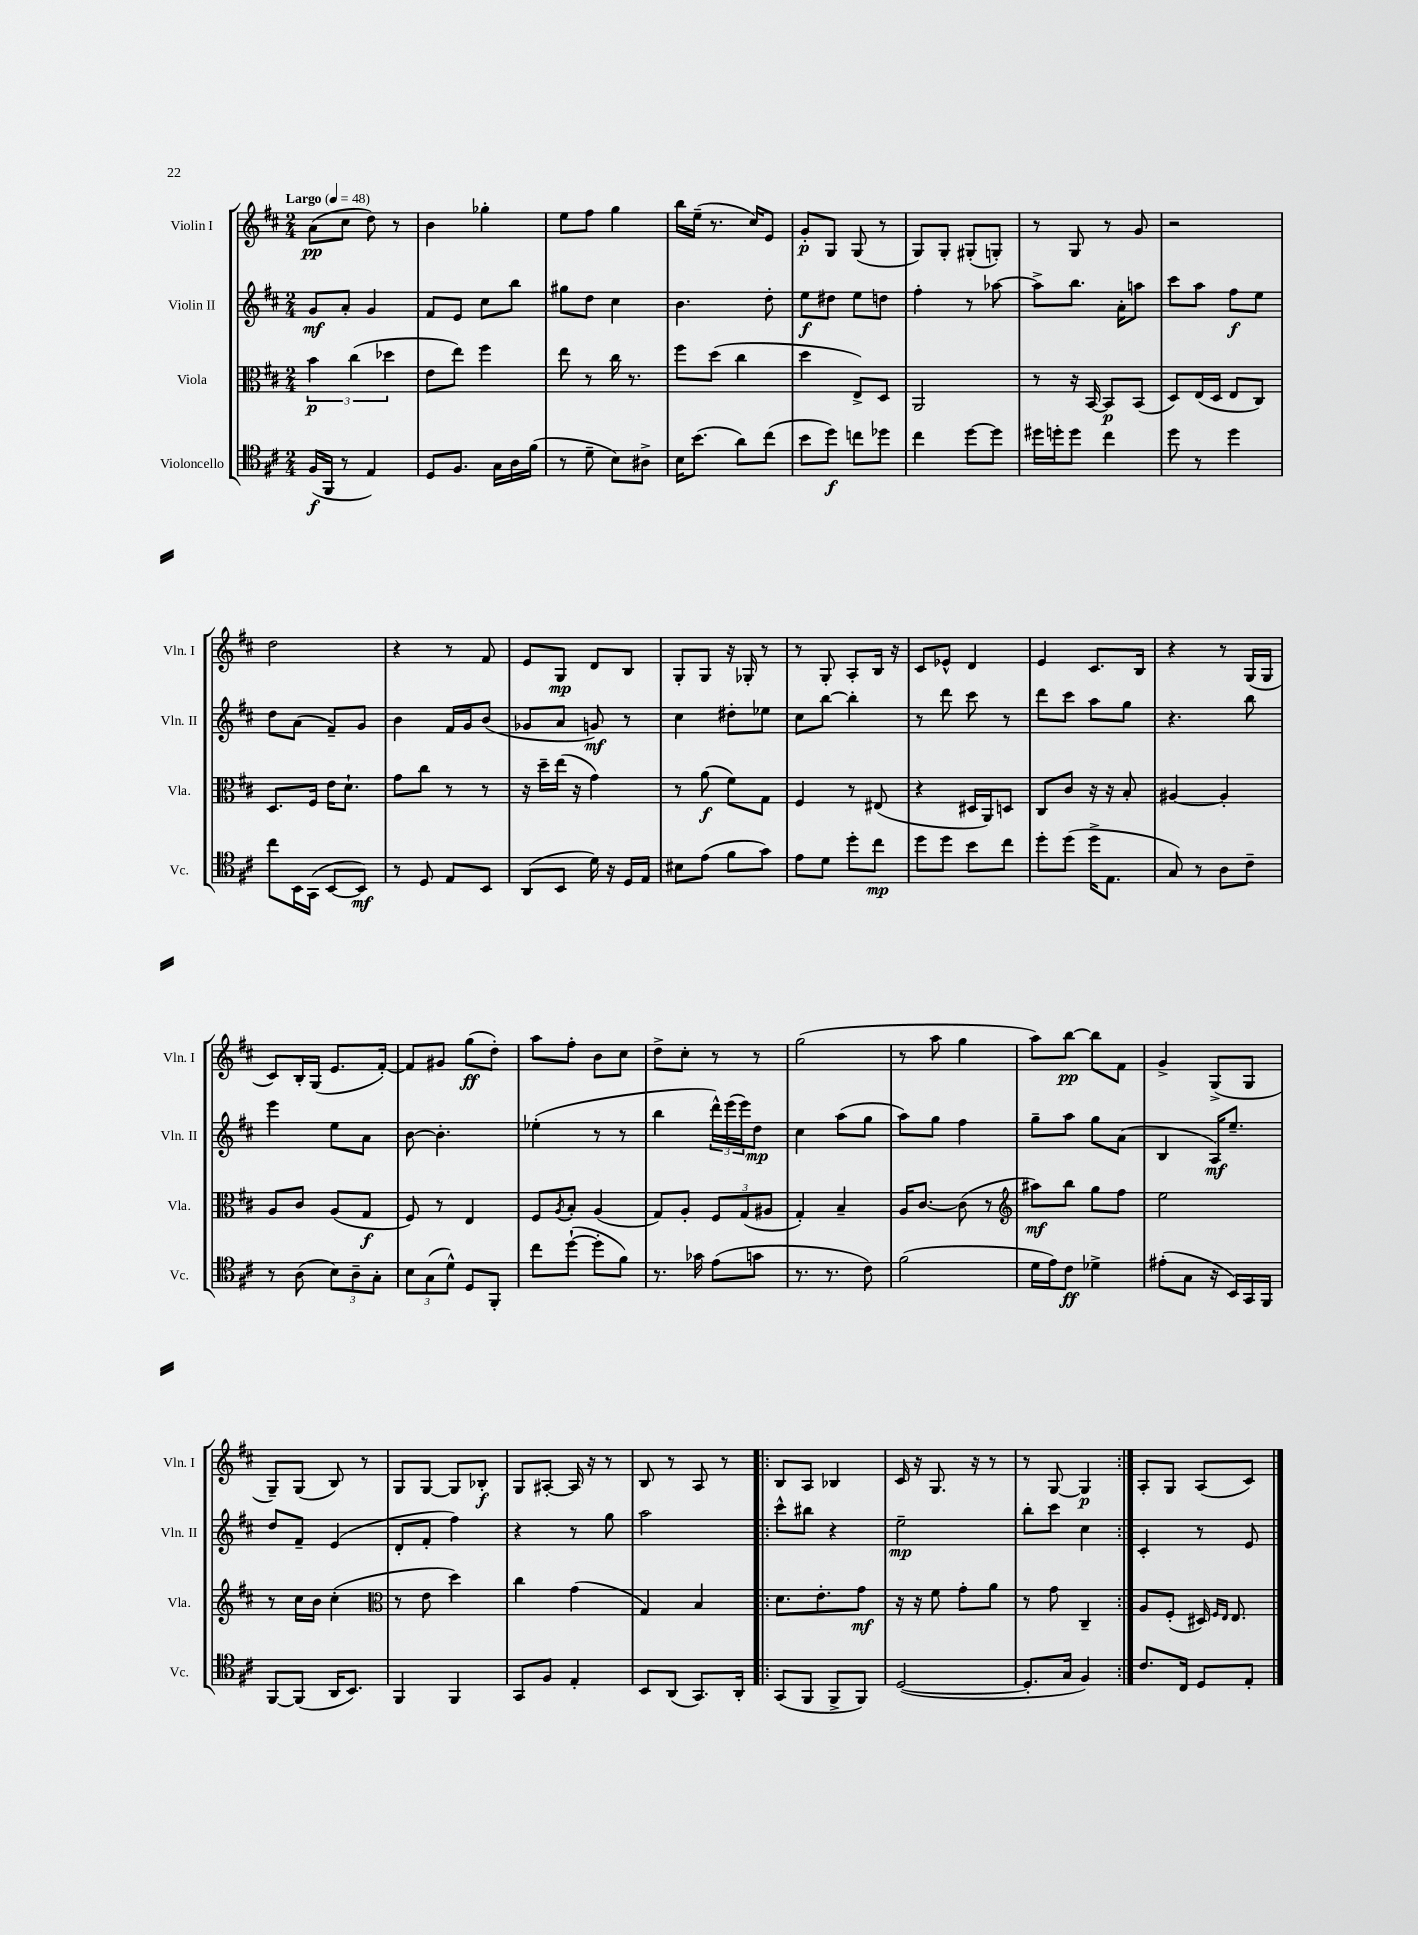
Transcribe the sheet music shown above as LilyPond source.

<<
\new StaffGroup <<
\new Staff = "s0" \with { instrumentName = "Violin I" shortInstrumentName = "Vln. I" } {
    \clef treble \key d \major \numericTimeSignature \time 2/4 \tempo "Largo" 4 = 48
    a'8\pp( cis''8 d''8) r8 |
    b'4 ges''4-. |
    e''8 fis''8 g''4 |
    b''16 e''16--( r8. cis''16) e'8 |
    g'8-.\p g8 g8( r8 |
    g8) g8-. gis8-.( g8-.) |
    r8 g8 r8 g'8 |
    r2 |
    d''2 |
    r4 r8 fis'8 |
    e'8 g8\mp d'8 b8 |
    g8-. g8 r16 ges16-. r8 |
    r8 g8-. a8-. b16 r16 |
    cis'8 ees'8-^ d'4 |
    e'4 cis'8. b16 |
    r4 r8 g16( g16 |
    cis'8) b16-. g16( e'8. fis'16~-.) |
    fis'8 gis'8 g''8\ff( d''8-.) |
    a''8 fis''8-. b'8 cis''8 |
    d''8-> cis''8-. r8 r8 |
    g''2( |
    r8 a''8 g''4 |
    a''8) b''8~\pp b''8 fis'8 |
    g'4-> g8->( g8 |
    g8--) g8( b8) r8 |
    g8 g8~ g8 bes8-.\f |
    g8 ais8~-. ais16 r16 r8 |
    b8 r8 a8 r8 |
    \repeat volta 2 { b8 a8 bes4 |
    cis'16 r16 g8. r16 r8 |
    r8 g8~ g4\p | }
    a8-. g8 a8( cis'8) \bar "|." |
}
\new Staff = "s1" \with { instrumentName = "Violin II" shortInstrumentName = "Vln. II" } {
    \clef treble \key d \major \numericTimeSignature \time 2/4
    g'8\mf a'8-. g'4 |
    fis'8 e'8 cis''8 b''8 |
    gis''8 d''8 cis''4 |
    b'4. d''8-. |
    e''8\f dis''8 e''8 d''8 |
    fis''4-. r8 aes''8~ |
    aes''8-> b''8. a'16-. a''8 |
    cis'''8 a''8 fis''8\f e''8 |
    d''8 a'8( fis'8--) g'8 |
    b'4 fis'16 g'16 b'8( |
    ges'8 a'8 g'8\mf) r8 |
    cis''4 dis''8-. ees''8 |
    cis''8 b''8~ b''4-. |
    r8 d'''8 cis'''8 r8 |
    d'''8 cis'''8 a''8 g''8 |
    r4. b''8 |
    e'''4 e''8 a'8 |
    b'8~ b'4.-. |
    ees''4-.( r8 r8 |
    b''4 \tuplet 3/2 { d'''16-^) e'''16( e'''16) } d''8\mp |
    cis''4 a''8( g''8 |
    a''8) g''8 fis''4 |
    g''8-- a''8 g''8 a'8( |
    b4 a16\mf) e''8.-- |
    d''8 fis'8-- e'4( |
    d'8-. fis'8-. fis''4) |
    r4 r8 g''8 |
    a''2 |
    \repeat volta 2 { cis'''8-^ bis''8 r4 |
    e''2--\mp |
    b''8-. cis'''8 cis''4 | }
    cis'4-. r8 e'8 \bar "|." |
}
\new Staff = "s2" \with { instrumentName = "Viola" shortInstrumentName = "Vla." } {
    \clef alto \key d \major \numericTimeSignature \time 2/4
    \tuplet 3/2 { b'4\p cis''4( des''4 } |
    e'8 e''8) fis''4 |
    e''8 r8 cis''16 r8. |
    fis''8 d''8( cis''4 |
    d''4 e8->) d8 |
    a,2 |
    r8 r16 b,16~ b,8\p b,8( |
    d8) e16( d16 e8 cis8) |
    d8. fis16 e'16 d'8.-! |
    g'8 cis''8 r8 r8 |
    r16 d''16-- e''16( r16 g'4) |
    r8 a'8\f( fis'8) g8 |
    fis4 r8 eis8( |
    r4 dis16 a,16) d8 |
    cis8 cis'8 r16 r16 b8-. |
    ais4~ ais4-. |
    a8 cis'8 a8( g8\f |
    fis8) r8 e4 |
    fis8 \acciaccatura { a8 } b8-. a4( |
    g8) a8-. \tuplet 3/2 { fis8 g8( ais8 } |
    g4-.) b4-- |
    a16 cis'8.~ cis'8( r8 |
    \clef treble ais''8\mf) b''8 g''8 fis''8 |
    e''2 |
    r8 cis''16 b'16 cis''4-.( |
    \clef alto r8 e'8 d''4) |
    cis''4 g'4( |
    g4) b4 |
    \repeat volta 2 { d'8. e'8.-. g'8\mf |
    r16 r16 fis'8 g'8-. a'8 |
    r8 g'8 cis4-- | }
    a8 fis8-.( dis16) \grace { fis16 e16 } e8. \bar "|." |
}
\new Staff = "s3" \with { instrumentName = "Violoncello" shortInstrumentName = "Vc." } {
    \clef tenor \key d \major \numericTimeSignature \time 2/4
    fis16\f( fis,16 r8 e4) |
    d8 fis8. g16 a16 fis'16( |
    r8 d'8-- b8) ais8-> |
    b16 b'8.( a'8) cis''8( |
    b'8 d''8\f) c''8 des''8 |
    cis''4 d''8~ d''8 |
    dis''16 d''16-. d''8 cis''4 |
    d''8 r8 d''4 |
    cis''8 b,16 g,16( b,8~ b,8\mf) |
    r8 d8 e8 b,8 |
    a,8( b,8 d'16) r16 d16 e16 |
    bis8 e'8( fis'8 g'8) |
    e'8 d'8 d''8-. cis''8\mp |
    d''8 d''8 b'8 cis''8 |
    d''8-. d''8( d''16-> e8. |
    g8) r8 a8 cis'8-- |
    r8 a8( \tuplet 3/2 { b8) a8-- g8-. } |
    \tuplet 3/2 { b8 g8( d'8-^) } d8 fis,8-. |
    cis''8 d''8~-!( d''8-. fis'8) |
    r8. ges'16 e'8( g'8 |
    r8. r8. cis'8) |
    fis'2( |
    d'16 e'16) cis'8\ff des'4-> |
    eis'8-.( g8 r16 b,16) g,16 fis,16 |
    fis,8~ fis,8( a,16 b,8.) |
    fis,4 fis,4 |
    g,8 fis8 e4-. |
    b,8 a,8( g,8.) a,16-. |
    \repeat volta 2 { g,8( fis,8 fis,8-> fis,8) |
    d2~( |
    d8.-. g16 fis4) | }
    cis'8. cis16 d8 e8-. \bar "|." |
}
>>
>>
\layout { \context { \Score \remove "Bar_number_engraver" } }
